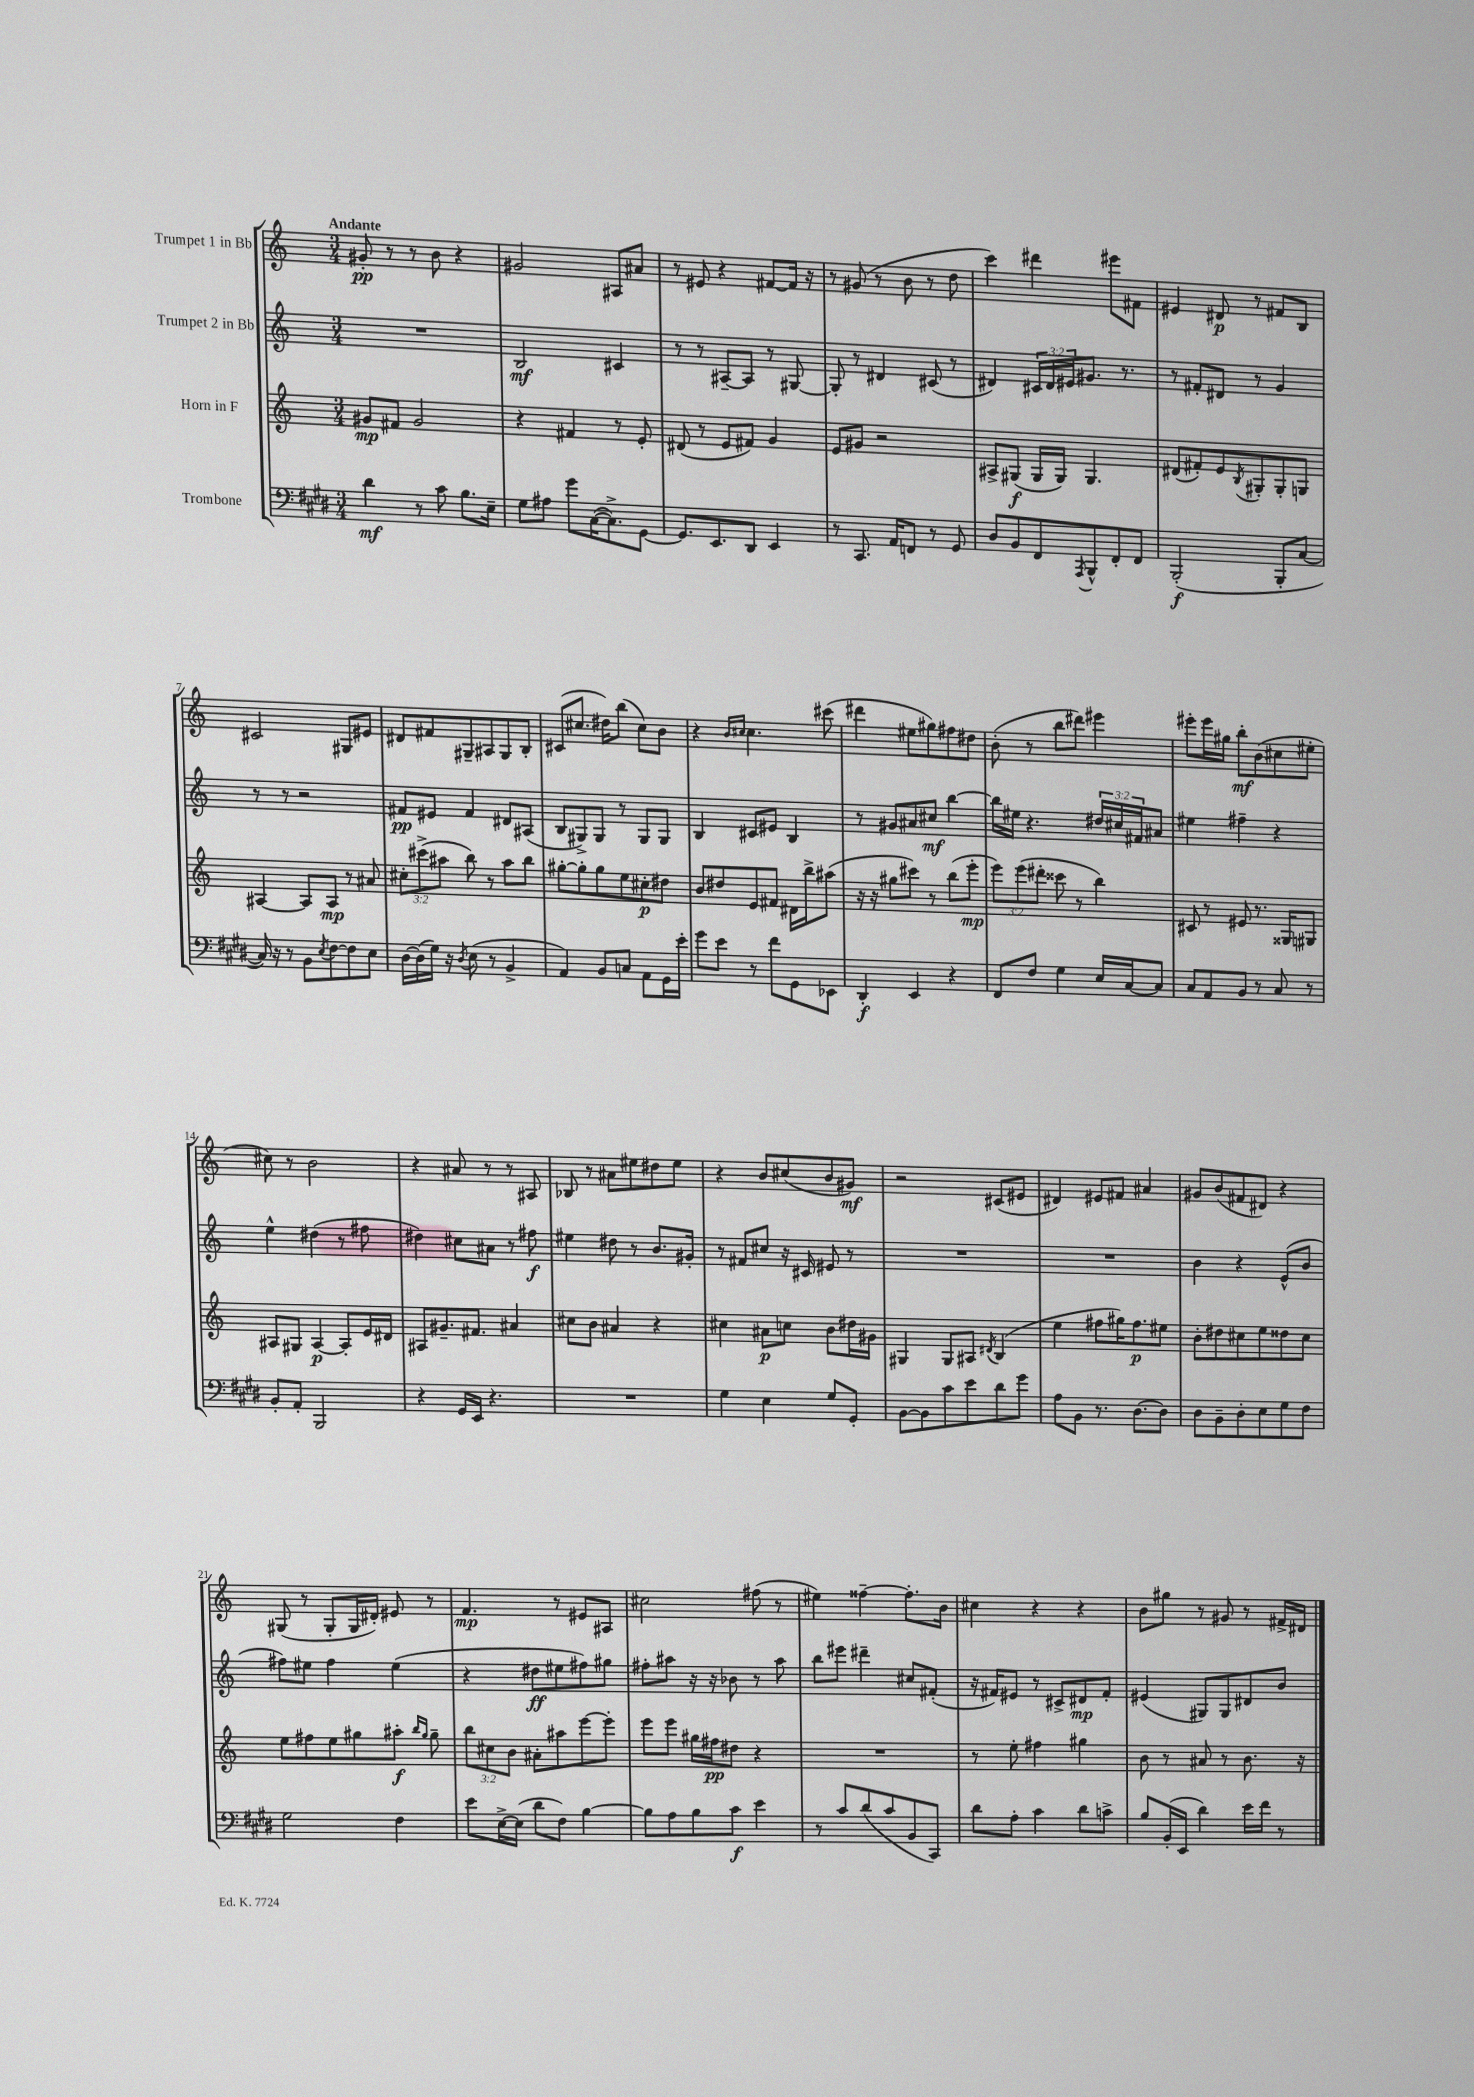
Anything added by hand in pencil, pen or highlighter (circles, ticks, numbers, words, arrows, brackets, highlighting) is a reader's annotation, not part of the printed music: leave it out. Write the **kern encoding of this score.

**kern	**dynam	**kern	**dynam	**kern	**dynam	**kern	**dynam
*part4	*part4	*part3	*part3	*part2	*part2	*part1	*part1
*staff4	*staff4	*staff3	*staff3	*staff2	*staff2	*staff1	*staff1
*I"Trombone	*	*I"Horn in F	*	*I"Trumpet 2 in Bb	*	*I"Trumpet 1 in Bb	*
*clefF4	*	*clefG2	*	*clefG2	*	*clefG2	*
*k[f#c#g#d#]	*	*k[]	*	*k[]	*	*k[]	*
*M3/4	*	*M3/4	*	*M3/4	*	*M3/4	*
=1	=1	=1	=1	=1	=1	=1	=1
!	!	!	!	!	!	!LO:TX:a:B:t=Andante	!
4d#\	mf	8g#X/L	mp	2.r	.	8g#X'/	pp
.	.	8f#X/J	.	.	.	8r	.
8r	.	2g#/	.	.	.	8r	.
8c#\	.	.	.	.	.	8b\	.
8.B\L	.	.	.	.	.	4r	.
16E~\Jk	.	.	.	.	.	.	.
=2	=2	=2	=2	=2	=2	=2	=2
8G#\L	.	4r	.	2B/	mf	2g#X/	.
8A#X\J	.	.	.	.	.	.	.
8g#\L	.	4f#X/	.	.	.	.	.
([16C#\K	.	.	.	.	.	.	.
8.C#^\])	.	.	.	.	.	.	.
.	.	8r	.	4c#X/	.	8A#X/L	.
[8GG#\J	.	8e'/	.	.	.	8a#X/J	.
=3	=3	=3	=3	=3	=3	=3	=3
8.GG#/L]	.	(8d#X/	.	8r	.	8r	.
.	.	8r	.	8r	.	8e#X/	.
8.EE/	.	.	.	.	.	.	.
.	.	8e/L	.	[8A#X~/L	.	4r	.
8DD#/J	.	8f#X/J)	.	8A#/J]	.	.	.
4EE/	.	4g/	.	8r	.	[8f#X/L	.
.	.	.	.	[8G#X/	.	16f#/Jk]	.
.	.	.	.	.	.	16r	.
=4	=4	=4	=4	=4	=4	=4	=4
8r	.	8e/L	.	8G#'/]	.	8r	.
8.CC#/	.	8g#X/J	.	8r	.	(8g#X/	.
.	.	2r	.	4d#X/	.	8r	.
16AA/KL	.	.	.	.	.	.	.
8FFn/J	.	.	.	.	.	8b\	.
8r	.	.	.	(8c#X/	.	8r	.
8GG#/	.	.	.	8r	.	8dd\	.
=5	=5	=5	=5	=5	=5	=5	=5
8D#/L	.	8A#X^/L	.	4d#X/)	.	4ccc\)	.
8BB/	.	(8G#X/J	f	.	.	.	.
8FF#/	.	16G#/LL	.	24c#X/LL	.	4ddd#X\	.
.	.	.	.	24d#/	.	.	.
.	.	16G#/JJ)	.	.	.	.	.
.	.	.	.	24e#X/J	.	.	.
8qAAA/	.	.	.	.	.	.	.
8BBB^^/	.	4.G#/	.	8.g#X/J	.	.	.
8FF#'/	.	.	.	.	.	8eee#X\L	.
.	.	.	.	8.r	.	.	.
8FF#/J	.	.	.	.	.	8f#X\J	.
=6	=6	=6	=6	=6	=6	=6	=6
(2BBB'/	f	(8d#X/L	.	8r	.	4e#X/	.
.	.	8f#X'/)	.	8f#X'/L	.	.	.
.	.	8e/	.	8d#X/J	.	8d#X/	p
.	.	8qB/	.	.	.	.	.
.	.	8G#X'/	.	8r	.	8r	.
8BBB'/L	.	8G#'/	.	4g/	.	8f#X/L	.
[8C#/J	.	8Gn/J	.	.	.	8B/J	.
!!LO:LB:g=z
=7	=7	=7	=7	=7	=7	=7	=7
16C#/])	.	[4A#X/	.	8r	.	2c#X/	.
16r	.	.	.	.	.	.	.
8r	.	.	.	8r	.	.	.
8BB\L	.	8A#/L]	.	2r	.	.	.
8qE/	.	.	.	.	.	.	.
[8F#\	.	8A#/J	mp	.	.	.	.
8F#\]	.	8r	.	.	.	8G#X/L	.
8E\J	.	8a#X/	.	.	.	8e#X/J	.
=8	=8	=8	=8	=8	=8	=8	=8
[16D#\LL	.	12cc#X'\L	.	8f#X/L	pp	8d#X/L	.
(16D#\]	.	.	.	.	.	.	.
.	.	(12ccc#X^\	.	.	.	.	.
16G#\JJ)	.	.	.	8e#X/J	.	8f#X/	.
.	.	12aa#X\J	.	.	.	.	.
16r	.	.	.	.	.	.	.
8qD#/	.	.	.	.	.	.	.
(8E\	.	8bb\)	.	4f#/	.	8G#X~/	.
8r	.	8r	.	.	.	8A#X/	.
4BB^/	.	8aa#\L	.	8d#X/L	.	8G#/	.
.	.	8bb\J	.	(8A#X/J	.	8B'/J	.
=9	=9	=9	=9	=9	=9	=9	=9
4AA/)	.	[8gg#X'\L	.	8B/L	.	(8c#X/L	.
.	.	8gg#'\]	.	8G#X^/)	.	8.cc#X/J	.
8BB/L	.	8gg#\	.	8G#/J	.	.	.
.	.	.	.	.	.	16dd#X\KL)	.
8Cn/J	.	8ee\	.	8r	.	(8bb\J	.
8AA\L	.	8cc#X'\	p	8G#/L	.	8cc#\L)	.
16GG#\L	.	8dd#X\J	.	8G#/J	.	8b\J	.
16e'\JJ	.	.	.	.	.	.	.
=10	=10	=10	=10	=10	=10	=10	=10
8g#\L	.	8b/L	.	4B/	.	4r	.
8e\J	.	8dd#X/	.	.	.	.	.
.	.	.	.	.	.	16qqb/LL	.
.	.	.	.	.	.	16qqcc#X/JJ	.
8r	.	8e/	.	8c#X/L	.	4.cc#\	.
8f#\L	.	8f#X/J	.	8e#X/J	.	.	.
8GG#\	.	16d#X\LL	.	4B/	.	.	.
.	.	16bb^\J	.	.	.	.	.
8EE-X\J	.	(8aa#X\J	.	.	.	(8ccc#X\	.
=11	=11	=11	=11	=11	=11	=11	=11
4DD#'/	f	16r	.	8r	.	4ddd#X\	.
.	.	16r	.	.	.	.	.
.	.	8gg#X\L	.	8g#X/L	.	.	.
4EE/	.	8ccc#X\J)	.	8a#X/	.	8ee#X\L	.
.	.	8r	.	8cc#X/J	mf	8gg#X\)	.
4r	.	(8bb\L	.	[4bb\	.	8ff#X\	.
.	.	8eee'\J	mp	.	.	8dd#X\J	.
=12	=12	=12	=12	=12	=12	=12	=12
8FF#/L	.	12eee\L)	.	16bb\LL]	.	(8b'\	.
.	.	.	.	16ee#X\JJ	.	.	.
.	.	(12eee\	.	.	.	.	.
8F#/J	.	.	.	4.r	.	8r	.
.	.	12ddd#X'\J	.	.	.	.	.
4G#\	.	8ccc##X\	.	.	.	8bb\L	.
.	.	8r	.	.	.	8ddd#X\J)	.
16E/LL	.	4bb\)	.	24dd#X/LL	.	4eee#X\	.
.	.	.	.	24cc#X/	.	.	.
[16C#/J	.	.	.	.	.	.	.
.	.	.	.	24f#X/J	.	.	.
8C#/J]	.	.	.	8a#X/J	.	.	.
=13	=13	=13	=13	=13	=13	=13	=13
8C#/L	.	8c#X/	.	4ee#X\	.	8eee#X'\L	.
8AA/	.	8r	.	.	.	16eee#\L	.
.	.	.	.	.	.	16gg#X\JJ	.
8BB/J	.	8e#X/	.	4ff#X~\	.	8bb'\L	mf
8r	.	8.r	.	.	.	(8b\	.
8C#/	.	.	.	4r	.	8cc#X\	.
.	.	16G##X/KL	.	.	.	.	.
8r	.	8G#X/J	.	.	.	8ee#X'\J	.
!!LO:LB:g=z
=14	=14	=14	=14	=14	=14	=14	=14
8BB'/L	.	8A#X/L	.	4ee^^\	.	8cc#X\)	.
8AA'/J	.	8G#X/J	.	.	.	8r	.
2BBB/	.	[4A#/	p	(4dd#X\	.	2b\	.
.	.	8A#'/L]	.	8r	.	.	.
.	.	16e/L	.	8ff#X\	.	.	.
.	.	16d#X/JJ	.	.	.	.	.
=15	=15	=15	=15	=15	=15	=15	=15
4r	.	8A#X/L	.	4dd#X\)	.	4r	.
.	.	8.g#X~/	.	.	.	.	.
16GG#/LL	.	.	.	8cc#X\L	.	8a#X/	.
16EE/JJ	.	8.f#X/J	.	.	.	.	.
4.r	.	.	.	8a#X\J	.	8r	.
.	.	4a#X/	.	8r	.	8r	.
.	.	.	.	8ff#X\	f	8A#X/	.
=16	=16	=16	=16	=16	=16	=16	=16
2.r	.	8cc#X\L	.	4ee#X\	.	8B-X/	.
.	.	8b\J	.	.	.	8r	.
.	.	4a#X/	.	8dd#X\	.	8a#X\L	.
.	.	.	.	8r	.	8ee#X\	.
.	.	4r	.	8.b/L	.	8dd#X\	.
.	.	.	.	.	.	8ee#\J	.
.	.	.	.	16g#X'/Jk	.	.	.
=17	=17	=17	=17	=17	=17	=17	=17
4G#\	.	4cc#X\	.	8r	.	4r	.
.	.	.	.	8f#X/L	.	.	.
4E\	.	8a#X\L	p	8cc#X/J	.	8b/L	.
.	.	8ccn\J	.	16r	.	(8cc#X/	.
.	.	.	.	16c#X/	.	.	.
8G#/L	.	8b\L	.	8e#X/	.	8b/	.
8GG#'/J	.	16dd#X\L	.	8r	.	8g#X/J)	mf
.	.	16g#X\JJ	.	.	.	.	.
=18	=18	=18	=18	=18	=18	=18	=18
[8BB\L	.	4G#X/	.	2.r	.	2r	.
8BB\]	.	.	.	.	.	.	.
8c#\	.	8G#/L	.	.	.	.	.
8e\	.	8A#X/J	.	.	.	.	.
.	.	8qd#X/	.	.	.	.	.
8d#\	.	(4B/	.	.	.	(8c#X/L	.
8g#\J	.	.	.	.	.	8e#X/J	.
=19	=19	=19	=19	=19	=19	=19	=19
8A\L	.	4ee\	.	2.r	.	4d#X/)	.
8BB\J	.	.	.	.	.	.	.
8.r	.	8ff#X\L	.	.	.	8e#X/L	.
.	.	16gg#X\K)	.	.	.	8f#X/J	.
[8.D#\L	.	8.ff#\	p	.	.	.	.
.	.	.	.	.	.	4a#X/	.
8D#\J]	.	8ee#X\J	.	.	.	.	.
=20	=20	=20	=20	=20	=20	=20	=20
8D#\L	.	8b'\L	.	4b\	.	8g#X/L	.
8BB~\	.	8dd#X\	.	.	.	(8b/	.
8D#'\	.	8cc#X\	.	4r	.	8f#X/	.
8E\	.	8ee\	.	.	.	8d#X/J)	.
8G#\	.	8dd##X\	.	(8e^^/L	.	4r	.
8F#\J	.	8cc#\J	.	8b/J	.	.	.
!!LO:LB:g=z
=21	=21	=21	=21	=21	=21	=21	=21
2G#\	.	8ee\L	.	8ff#X\L)	.	(8G#X/	.
.	.	8ff#X\	.	8ee#X\J	.	8r	.
.	.	8ee\	.	4ff#\	.	8G#'/L	.
.	.	8gg#X\	.	.	.	16G#/L	.
.	.	.	.	.	.	16d#X'/JJ)	.
4F#\	.	8aa#X'\J	f	(4ee#\	.	8e#X/	.
.	.	16qqbb/LL	.	.	.	.	.
.	.	16qqgg#/JJ	.	.	.	.	.
.	.	8gg#~\	.	.	.	8r	.
=22	=22	=22	=22	=22	=22	=22	=22
8e\L	.	12bb\L	.	4r	.	4.f/	mp
.	.	12cc#X\	.	.	.	.	.
[16E^\L	.	.	.	.	.	.	.
.	.	12b\J	.	.	.	.	.
(16E\JJ]	.	.	.	.	.	.	.
8d#\L	.	8a#X'\L	.	8dd#X\L	ff	.	.
8F#\J)	.	8aa#X\	.	8ee#X\	.	8r	.
[4B\	.	[8eee\	.	8ff#X\)	.	8e#X/L	.
.	.	8eee'\J]	.	8gg#X\J	.	8A#X/J	.
=23	=23	=23	=23	=23	=23	=23	=23
8B\L]	.	8eee\L	.	8ff#X'\L	.	2cc#X\	.
8A\	.	8eee\J	.	8aa#X\J	.	.	.
8B\	.	16gg#X\LL	.	16r	.	.	.
.	.	16ff#X\J	pp	16r	.	.	.
8c#\J	f	8dd#X\J	.	8b-X\	.	.	.
4e\	.	4r	.	8r	.	(8ff#X\	.
.	.	.	.	8aa#\	.	8r	.
=24	=24	=24	=24	=24	=24	=24	=24
8r	.	2.r	.	8bb\L	.	4ee#X\)	.
8c#/L	.	.	.	8eee#X\J	.	.	.
(8d#/	.	.	.	4ddd#X~\	.	[4ff##X~\	.
8c#/	.	.	.	.	.	.	.
8BB/	.	.	.	8cc#X/L	.	8.ff##'\L]	.
8CC#/J)	.	.	.	(8f#X'/J	.	.	.
.	.	.	.	.	.	16b\Jk	.
=25	=25	=25	=25	=25	=25	=25	=25
8d#\L	.	8r	.	16r	.	4cc#X\	.
.	.	.	.	16f#X/KL)	.	.	.
8A'\J	.	8ee'\	.	8e#X/J	.	.	.
4c#\	.	4ff#X\	.	8r	.	4r	.
.	.	.	.	8c#X^/L	.	.	.
8d#\L	.	4gg#X\	.	8d#X/	mp	4r	.
8cn^\J	.	.	.	8f#'/J	.	.	.
=26	=26	=26	=26	=26	=26	=26	=26
8B/L	.	8b\	.	(4e#X/	.	8b\L	.
(16BB'/L	.	8r	.	.	.	8gg#X\J	.
16EE/JJ	.	.	.	.	.	.	.
4d#\)	.	8a#X/	.	8G#X/L)	.	8r	.
.	.	8r	.	8G#/	.	8g#X/	.
16e\LL	.	8.b\	.	8d#X/	.	8r	.
16f#\JJ	.	.	.	.	.	.	.
8r	.	.	.	8b/J	.	16f#X^/LL	.
.	.	16r	.	.	.	16d#X/JJ	.
==	==	==	==	==	==	==	==
*-	*-	*-	*-	*-	*-	*-	*-
